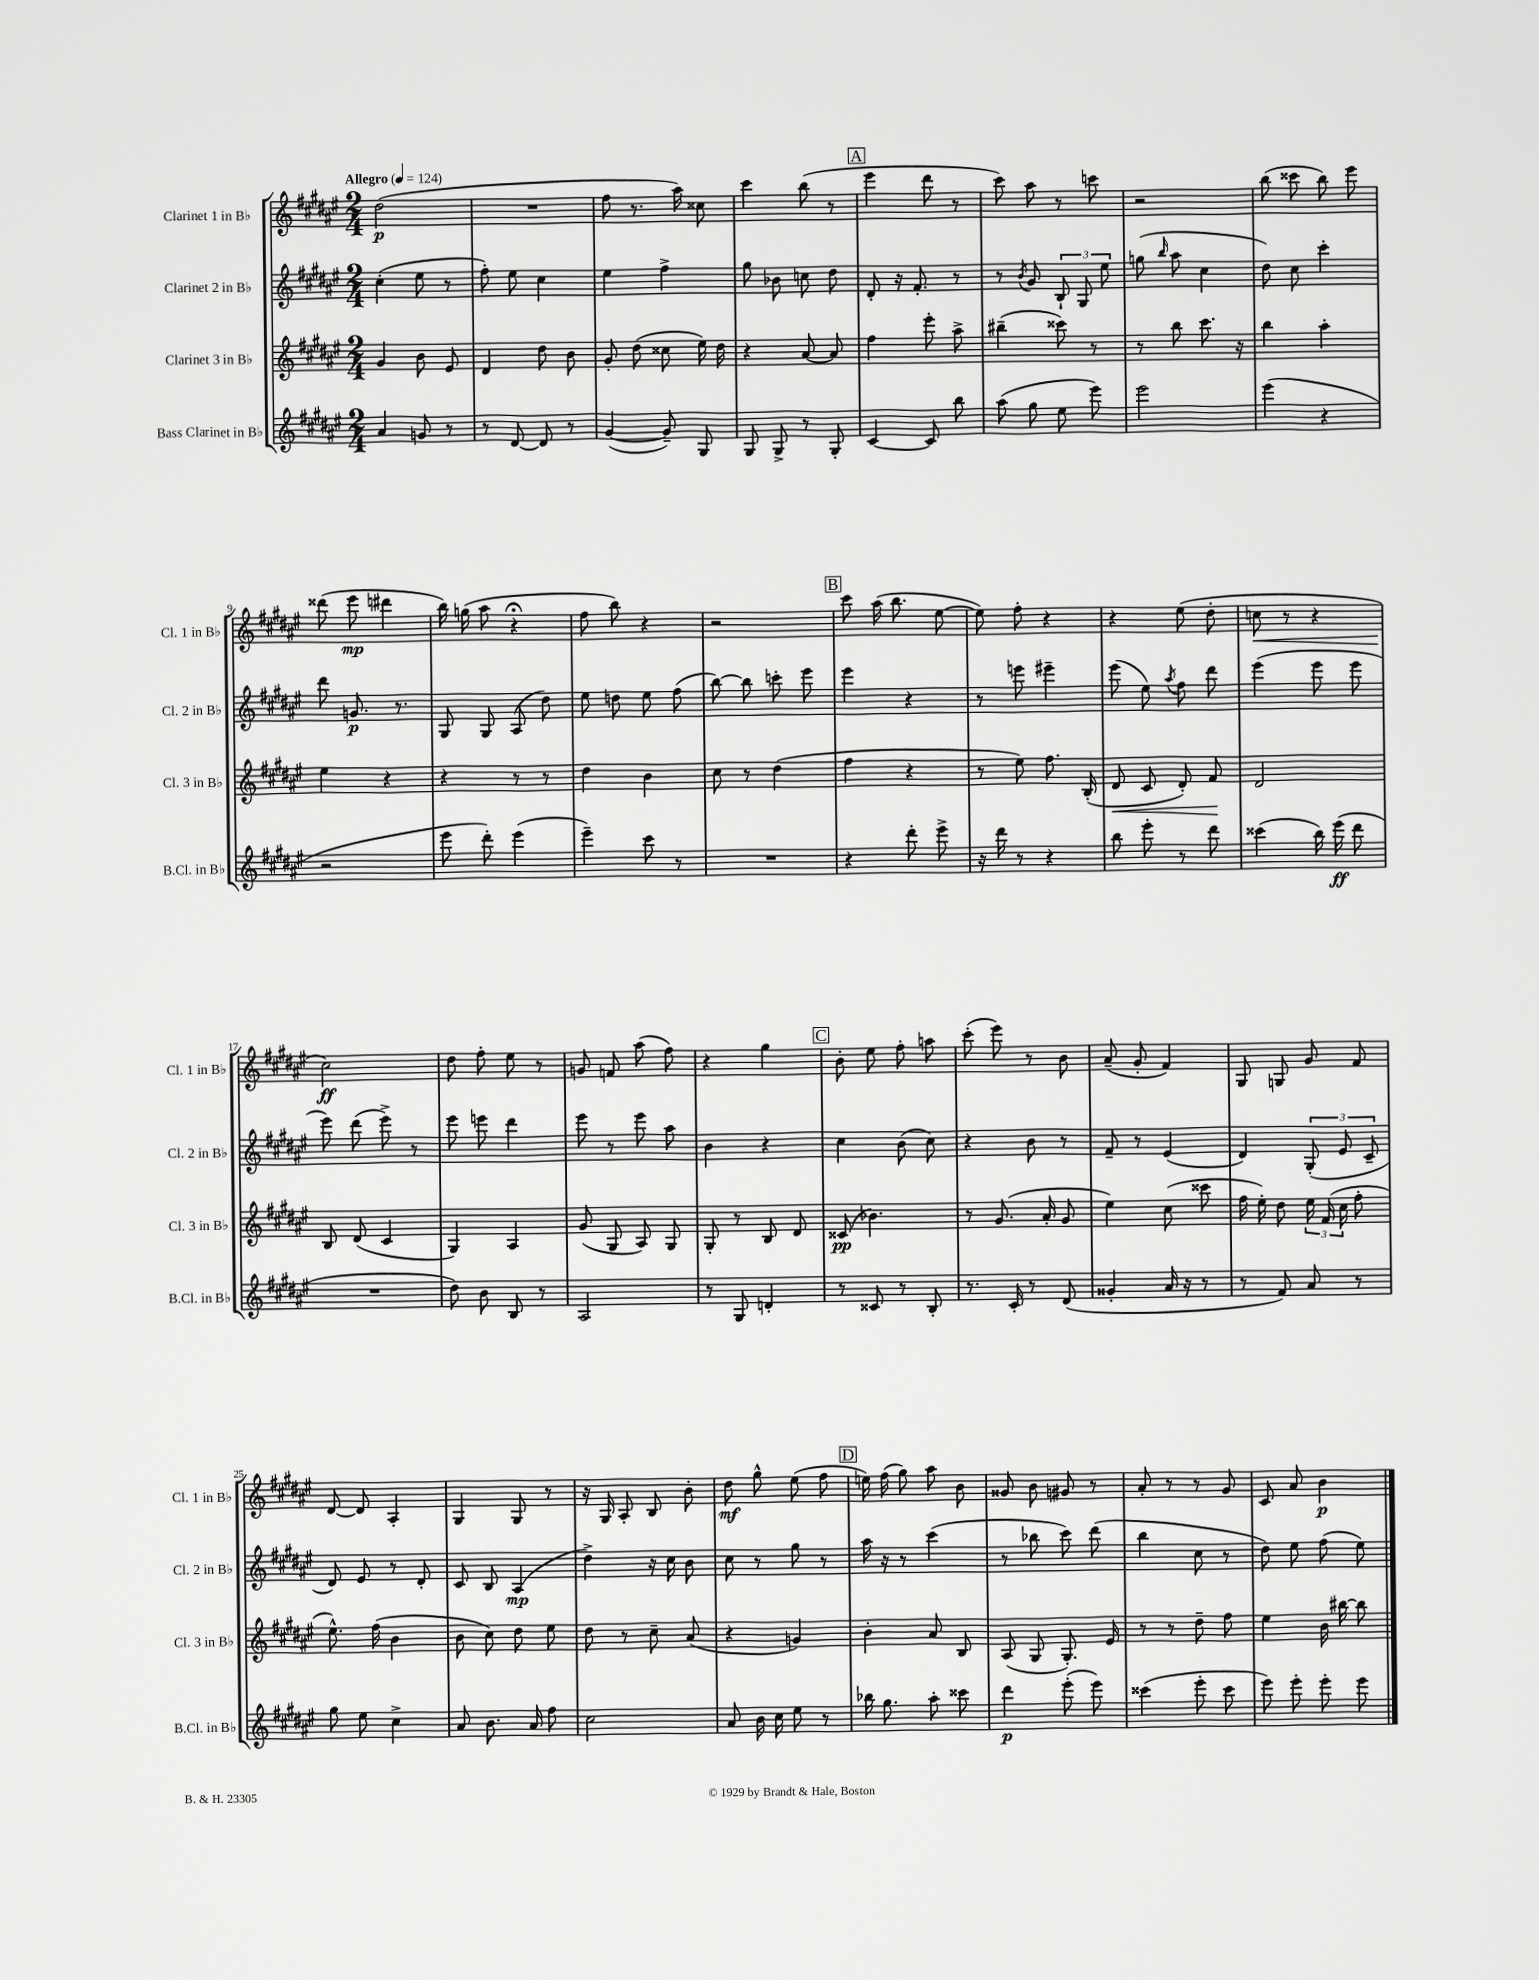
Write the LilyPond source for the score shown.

<<
\new StaffGroup <<
\new Staff = "s0" \with { instrumentName = "Clarinet 1 in Bb" shortInstrumentName = "Cl. 1 in Bb" } {
    \clef treble \key fis \major \numericTimeSignature \time 2/4 \tempo "Allegro" 4 = 124
    \autoBeamOff dis''2\p( |
    R2 |
    fis''8 r8. ais''16) cisis''8 |
    cis'''4 b''8( r8 |
    \mark \markup { \box "A" } eis'''4 dis'''8 r8 |
    cis'''8) ais''8 r8 c'''8 |
    r2 |
    b''8( cisis'''8 b''8) eis'''8 |
    disis'''8( eis'''8\mp dis'''4 |
    b''16) g''16( ais''8 r4\fermata |
    fis''8 b''8) r4 |
    r2 |
    \mark \markup { \box "B" } cis'''8 ais''16( b''8. eis''8~ |
    eis''8) fis''8-. r4 |
    r4 eis''8( dis''8-. |
    c''8\< r8 r4 |
    cis''2\ff\!) |
    dis''8 fis''8-. eis''8 r8 |
    g'8 f'8 ais''8( fis''8) |
    r4 gis''4 |
    \mark \markup { \box "C" } b'8-. eis''8 fis''8-. a''8 |
    cis'''8-.( eis'''8) r8 b'8 |
    ais'8--( gis'8-. fis'4) |
    gis8 g8 gis'8 fis'8 |
    dis'8~ dis'8 ais4-. |
    gis4 gis8 r8 |
    r16 gis16 ais8-. b8 b'8-. |
    dis''8\mf gis''8-^ eis''8( fis''8 |
    \mark \markup { \box "D" } e''16) fis''16( gis''8) ais''8 b'8 |
    gisis'8 b'8 gis'8 r8 |
    ais'8-. r8 r8 gis'8 |
    cis'8 ais'8 b'4\p \bar "|." |
}
\new Staff = "s1" \with { instrumentName = "Clarinet 2 in Bb" shortInstrumentName = "Cl. 2 in Bb" } {
    \clef treble \key fis \major \numericTimeSignature \time 2/4
    \autoBeamOff cis''4-.( eis''8 r8 |
    fis''8-.) eis''8 cis''4 |
    eis''4 fis''4-> |
    gis''8 bes'8 c''8 dis''8 |
    \mark \markup { \box "A" } dis'8-. r16 fis'8.-. r8 |
    r8 \acciaccatura { b'8 } gis'8 \tuplet 3/2 { b8-! gis8 eis''8 } |
    g''8( \grace { b''16 } ais''8 cis''4 |
    dis''8) cis''8 cis'''4-. |
    dis'''8 g'8.\p r8. |
    gis8 gis8 ais8( dis''8) |
    eis''8 d''8 eis''8 fis''8( |
    b''8~) b''8 c'''8-. eis'''8 |
    \mark \markup { \box "B" } eis'''4 r4 |
    r8 e'''8 eis'''4-- |
    eis'''8( eis''8) \acciaccatura { ais''8 } fis''8 dis'''8 |
    eis'''4( eis'''8 eis'''8 |
    eis'''8) dis'''8( eis'''8->) r8 |
    eis'''8 e'''8 dis'''4 |
    eis'''8 r8 eis'''8 ais''8 |
    b'4 r4 |
    \mark \markup { \box "C" } cis''4 b'8( cis''8) |
    r4 b'8 r8 |
    fis'8-- r8 eis'4( |
    dis'4) \tuplet 3/2 { gis8-.( eis'8 cis'8-- } |
    dis'8) eis'8 r8 dis'8-. |
    cis'8 b8 ais4\mp( |
    dis''4->) r16 cis''16 b'8 |
    cis''8 r8 gis''8 r8 |
    \mark \markup { \box "D" } ais''16 r16 r8 cis'''4( |
    r8 bes''8 cis'''8) dis'''8( |
    b''4 cis''8 r8 |
    dis''8) eis''8 fis''8( eis''8) \bar "|." |
}
\new Staff = "s2" \with { instrumentName = "Clarinet 3 in Bb" shortInstrumentName = "Cl. 3 in Bb" } {
    \clef treble \key fis \major \numericTimeSignature \time 2/4
    \autoBeamOff gis'4 b'8 eis'8 |
    dis'4 dis''8 b'8 |
    gis'8-. dis''8( cisis''8 eis''16) dis''16 |
    r4 ais'8~ ais'8 |
    \mark \markup { \box "A" } fis''4 eis'''8-. ais''8-> |
    bis''4--( cisis'''8) r8 |
    r8 b''8 cis'''8. r16 |
    b''4 ais''4-. |
    eis''4 r4 |
    r4 r8 r8 |
    dis''4 b'4 |
    cis''8 r8 dis''4( |
    \mark \markup { \box "B" } fis''4 r4 |
    r8 eis''8) fis''8. b16-.( |
    dis'8\< cis'8 dis'8-.) fis'8\! |
    dis'2 |
    b8 dis'8( cis'4 |
    gis4) ais4 |
    gis'8( gis8 ais8) gis8 |
    gis8-. r8 b8 dis'8 |
    \mark \markup { \box "C" } cisis'8\pp( bes'4.) |
    r8 gis'8.( ais'16-. gis'8 |
    eis''4) cis''8( cisis'''8 |
    fis''16 eis''16-.) dis''8 \tuplet 3/2 { eis''16 fis'16( cis''16 } fis''8-. |
    eis''8.-^) fis''16( b'4 |
    b'8 cis''8) dis''8 eis''8 |
    dis''8 r8 cis''8-- ais'8( |
    r4 g'4) |
    \mark \markup { \box "D" } b'4-. ais'8 b8 |
    ais8( gis8 gis8.-.) eis'16 |
    r8 r8 dis''8-- fis''8 |
    eis''4 b'16 bis''16~ bis''8 \bar "|." |
}
\new Staff = "s3" \with { instrumentName = "Bass Clarinet in Bb" shortInstrumentName = "B.Cl. in Bb" } {
    \clef treble \key fis \major \numericTimeSignature \time 2/4
    \autoBeamOff ais'4 g'8 r8 |
    r8 dis'8~ dis'8 r8 |
    gis'4~( gis'8--) gis8 |
    gis8 gis8-> r8 gis8-. |
    \mark \markup { \box "A" } cis'4~ cis'8 b''8 |
    ais''8( gis''8 eis''8 eis'''8) |
    eis'''2 |
    eis'''4( r4 |
    r2 |
    eis'''8 dis'''8-.) eis'''4( |
    eis'''4--) cis'''8 r8 |
    R2 |
    \mark \markup { \box "B" } r4 dis'''8-. eis'''8-> |
    r16 dis'''16 r8 r4 |
    b''8 eis'''8-. r8 dis'''8 |
    cisis'''4( b''16) eis'''16\ff( dis'''8 |
    R2 |
    dis''8) b'8 b8 r8 |
    ais2 |
    r8 gis8 d'4-. |
    \mark \markup { \box "C" } r8 cisis'8 r8 b8-. |
    r8. cis'16-. r8 dis'8( |
    gisis'4-. ais'16 r16 r8 |
    r8 fis'8) ais'8 r8 |
    gis''8 eis''8 cis''4-> |
    ais'8 b'8. ais'16 fis''8 |
    cis''2 |
    ais'8 b'16 cis''16 eis''8 r8 |
    \mark \markup { \box "D" } bes''16 gis''8. ais''8-. cisis'''8 |
    dis'''4\p eis'''8-.( eis'''8) |
    cisis'''4( eis'''8-. cisis'''8 |
    eis'''8) eis'''8-. eis'''8-. eis'''8 \bar "|." |
}
>>
>>
